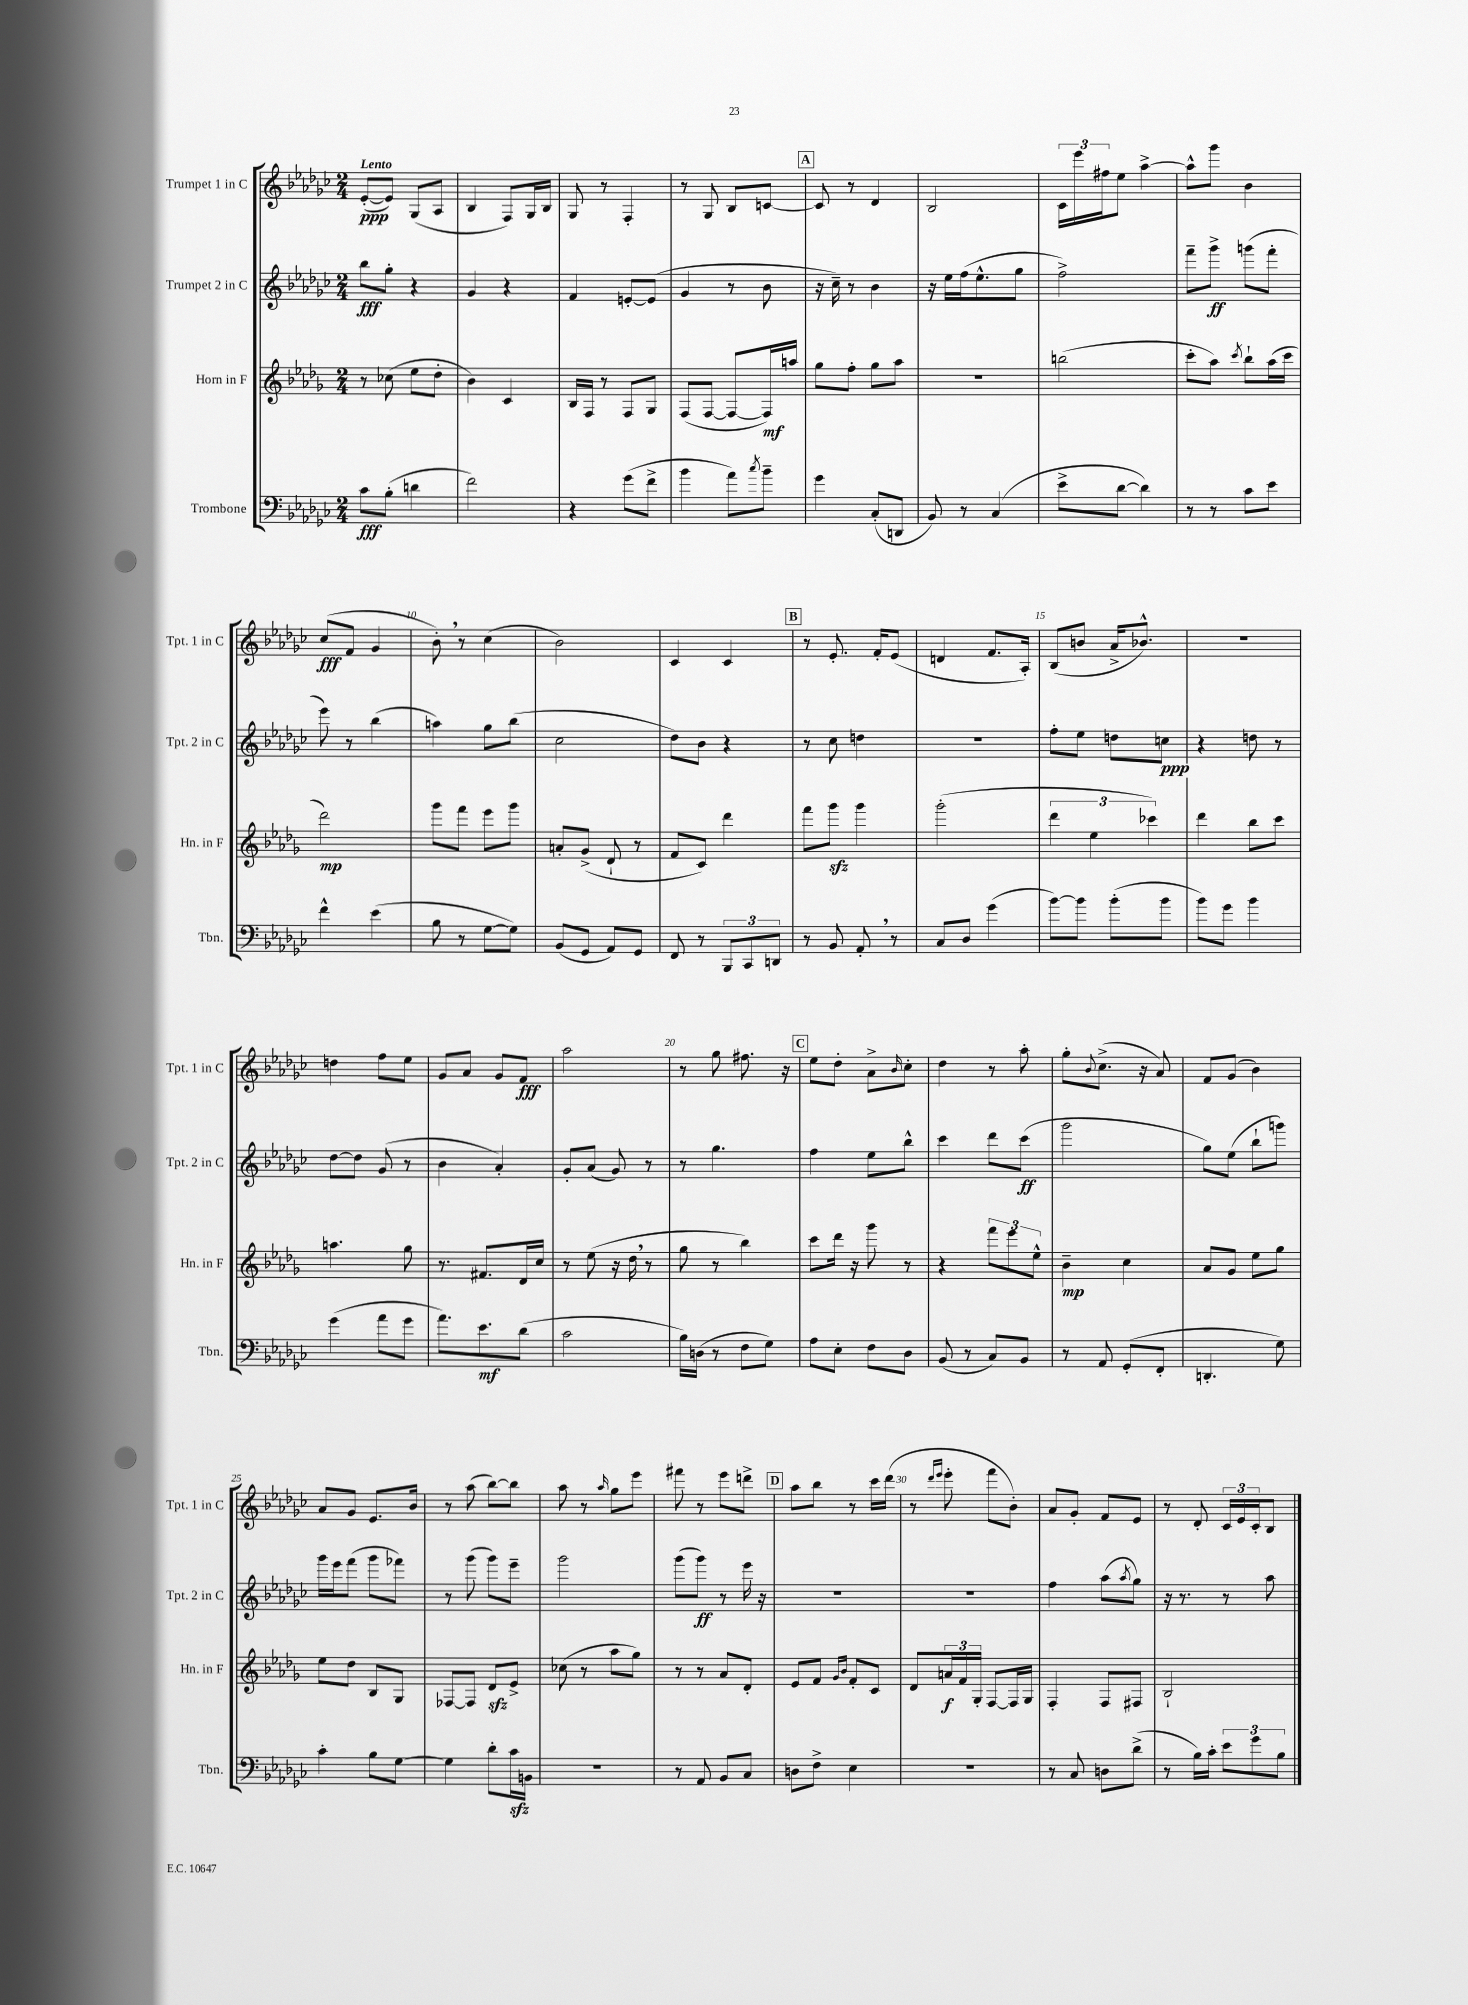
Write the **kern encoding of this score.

**kern	**dynam	**kern	**dynam	**kern	**dynam	**kern	**dynam
*part4	*part4	*part3	*part3	*part2	*part2	*part1	*part1
*staff4	*staff4	*staff3	*staff3	*staff2	*staff2	*staff1	*staff1
*I"Trombone	*	*I"Horn in F	*	*I"Trumpet 2 in C	*	*I"Trumpet 1 in C	*
*I'Tbn.	*	*I'Hn. in F	*	*I'Tpt. 2 in C	*	*I'Tpt. 1 in C	*
*clefF4	*	*clefG2	*	*clefG2	*	*clefG2	*
*k[b-e-a-d-g-c-]	*	*k[b-e-a-d-g-]	*	*k[b-e-a-d-g-c-]	*	*k[b-e-a-d-g-c-]	*
*M2/4	*	*M2/4	*	*M2/4	*	*M2/4	*
=1	=1	=1	=1	=1	=1	=1	=1
!	!	!	!	!	!	!LO:TX:a:B:t=Lento	!
8c-\L	fff	8r	.	8bb-\L	fff	([8e-'/L	ppp
(8B-'\J	.	(8cc-X\	.	8gg-'\J	.	8e-/J])	.
4dn\	.	8ee-\L	.	4r	.	(8G-/L	.
.	.	8dd-'\J	.	.	.	8A-/J	.
=2	=2	=2	=2	=2	=2	=2	=2
2f\)	.	4b-\)	.	4g-/	.	4B-/	.
.	.	4c/	.	4r	.	8F/L)	.
.	.	.	.	.	.	16G-/L	.
.	.	.	.	.	.	16B-/JJ	.
=3	=3	=3	=3	=3	=3	=3	=3
4r	.	16B-/LL	.	4f/	.	8G-/	.
.	.	16F/JJ	.	.	.	.	.
.	.	8r	.	.	.	8r	.
(8g-\L	.	8F/L	.	[8en'/L	.	4F'/	.
8f^\J	.	8G-/J	.	(8e/J]	.	.	.
=4	=4	=4	=4	=4	=4	=4	=4
4b-\	.	(8F/L	.	4g-/	.	8r	.
.	.	[8F/J	.	.	.	8G-/	.
8a-\L)	.	8F/L_	.	8r	.	8B-/L	.
8qcc-/	.	.	.	.	.	.	.
8b-~\J	.	16F/L])	mf	8b-\	.	[8cn/J	.
.	.	16aan/JJ	.	.	.	.	.
!!LO:REH:place=s1:t=A
=5	=5	=5	=5	=5	=5	=5	=5
4g-\	.	8gg-\L	.	16r	.	8c/]	.
.	.	.	.	16cc-~\)	.	.	.
.	.	8ff'\J	.	8r	.	8r	.
(8C-'/L	.	8gg-\L	.	4b-\	.	4d-/	.
8DDn/J	.	8aa-\J	.	.	.	.	.
=6	=6	=6	=6	=6	=6	=6	=6
8BB-/)	.	2r	.	16r	.	2B-/	.
.	.	.	.	16ee-\LL	.	.	.
8r	.	.	.	(16ff\J	.	.	.
.	.	.	.	8.ee-^^\	.	.	.
(4C-/	.	.	.	.	.	.	.
.	.	.	.	8gg-\J	.	.	.
=7	=7	=7	=7	=7	=7	=7	=7
8e-^\L	.	(2bbn\	.	2ff^\)	.	24c-\LL	.
.	.	.	.	.	.	24eee-\	.
.	.	.	.	.	.	24ff#X\J	.
[8d-\J	.	.	.	.	.	8ee-\J	.
4d-\])	.	.	.	.	.	[4aa-^\	.
=8	=8	=8	=8	=8	=8	=8	=8
8r	.	8ccc'\L	.	8fff~\L	.	8aa-^^\L]	.
8r	.	8aa-\J)	.	8ggg-^\J	ff	8ggg-\J	.
.	.	8qccc/	.	.	.	.	.
8c-\L	.	8bb-`\L	.	(8gggn\L	.	4b-\	.
8e-\J	.	(16aa-\L	.	8fff'\J	.	.	.
.	.	16ccc\JJ	.	.	.	.	.
!!LO:LB:g=z
=9	=9	=9	=9	=9	=9	=9	=9
4f^^\	.	2ddd-\)	mp	8eee-\)	.	(8cc-/L	fff
.	.	.	.	8r	.	8f/J	.
(4e-\	.	.	.	(4bb-\	.	4g-/	.
=10	=10	=10	=10	=10	=10	=10	=10
8B-\	.	8ggg-\L	.	4aan\)	.	8b-',\)	.
8r	.	8fff\J	.	.	.	8r	.
[8G-\L	.	8eee-\L	.	8gg-\L	.	(4cc-\	.
8G-\J])	.	8ggg-\J	.	(8bb-\J	.	.	.
=11	=11	=11	=11	=11	=11	=11	=11
(8BB-/L	.	8an'/L	.	2cc-\	.	2b-\)	.
8GG-/J	.	(8g-^/J	.	.	.	.	.
8AA-/L)	.	8d-`/	.	.	.	.	.
8GG-/J	.	8r	.	.	.	.	.
=12	=12	=12	=12	=12	=12	=12	=12
8FF/	.	8f/L	.	8dd-\L)	.	4c-/	.
8r	.	8c/J)	.	8b-\J	.	.	.
12BBB-/L	.	4ddd-\	.	4r	.	4c-/	.
12CC-/	.	.	.	.	.	.	.
12DDn/J	.	.	.	.	.	.	.
!!LO:REH:place=s1:t=B
=13	=13	=13	=13	=13	=13	=13	=13
8r	.	8fff\L	.	8r	.	8r	.
8BB-/	.	8ggg-zz\J	.	8cc-\	.	8.e-'/	.
8AA-',/	.	4ggg-\	.	4ddn\	.	.	.
.	.	.	.	.	.	16f'/KL	.
8r	.	.	.	.	.	(8e-/J	.
=14	=14	=14	=14	=14	=14	=14	=14
8C-/L	.	(2ggg-'\	.	2r	.	4dn/	.
8D-/J	.	.	.	.	.	.	.
(4g-\	.	.	.	.	.	8.f/L	.
.	.	.	.	.	.	16A-'/Jk)	.
=15	=15	=15	=15	=15	=15	=15	=15
[8b-\L)	.	6ddd-\	.	8ff'\L	.	(8B-/L	.
8b-\J]	.	.	.	8ee-\J	.	8bn/J	.
.	.	6ee-\	.	.	.	.	.
(8b-'\L	.	.	.	8ddn\L	.	16a-^/KL	.
.	.	.	.	.	.	8.b-X^^/J)	.
.	.	6ccc-X\)	.	.	.	.	.
8b-\J	.	.	.	8ccn\J	ppp	.	.
=16	=16	=16	=16	=16	=16	=16	=16
8b-\L)	.	4ddd-\	.	4r	.	2r	.
8g-\J	.	.	.	.	.	.	.
4b-\	.	8bb-\L	.	8ddn\	.	.	.
.	.	8ccc\J	.	8r	.	.	.
!!LO:LB:g=z
=17	=17	=17	=17	=17	=17	=17	=17
(4g-\	.	4.aan\	.	[8dd-\L	.	4ddn\	.
.	.	.	.	8dd-\J]	.	.	.
8a-\L	.	.	.	(8g-/	.	8ff\L	.
8g-\J	.	8gg-\	.	8r	.	8ee-\J	.
=18	=18	=18	=18	=18	=18	=18	=18
8.a-\L)	.	8.r	.	4b-\	.	8g-/L	.
.	.	.	.	.	.	8a-/J	.
8.e-\	mf	8.f#X/L	.	.	.	.	.
.	.	.	.	4a-'/)	.	8g-/L	.
(8d-\J	.	16d-/L	.	.	.	8f/J	fff
.	.	16cc/JJ	.	.	.	.	.
=19	=19	=19	=19	=19	=19	=19	=19
2c-\	.	8r	.	8g-'/L	.	2aa-\	.
.	.	(8ee-\	.	(8a-/J	.	.	.
.	.	16r	.	8g-/)	.	.	.
.	.	16dd-,\	.	.	.	.	.
.	.	8r	.	8r	.	.	.
=20	=20	=20	=20	=20	=20	=20	=20
16B-\LL)	.	8gg-\	.	8r	.	8r	.
(16Dn\JJ	.	.	.	.	.	.	.
8r	.	8r	.	4.gg-\	.	8gg-\	.
8F\L	.	4bb-\)	.	.	.	8.ff#X\	.
8G-\J)	.	.	.	.	.	.	.
.	.	.	.	.	.	16r	.
!!LO:REH:place=s1:t=C
=21	=21	=21	=21	=21	=21	=21	=21
8A-\L	.	8ccc\L	.	4ff\	.	8ee-\L	.
8E-'\J	.	16ddd-\Jk	.	.	.	8dd-'\J	.
.	.	16r	.	.	.	.	.
8F\L	.	8ggg-\	.	8ee-\L	.	8a-^\L	.
.	.	.	.	.	.	16qqb-/	.
8D-\J	.	8r	.	8bb-^^\J	.	8cc-'\J	.
=22	=22	=22	=22	=22	=22	=22	=22
(8BB-/	.	4r	.	4ccc-\	.	4dd-\	.
8r	.	.	.	.	.	.	.
8C-/L)	.	12fff\L	.	8ddd-\L	.	8r	.
.	.	12eee-\	.	.	.	.	.
8BB-/J	.	.	.	(8ccc-\J	ff	8aa-'\	.
.	.	12ee-^^\J	.	.	.	.	.
=23	=23	=23	=23	=23	=23	=23	=23
8r	.	4b-~\	mp	2ggg-\	.	8gg-'\L	.
.	.	.	.	.	.	8qqb-/	.
8AA-/	.	.	.	.	.	(8.cc-^\J	.
(8GG-'/L	.	4cc\	.	.	.	.	.
.	.	.	.	.	.	16r	.
8FF'/J	.	.	.	.	.	8a-/)	.
=24	=24	=24	=24	=24	=24	=24	=24
4.DDn'/	.	8a-/L	.	8gg-\L)	.	8f/L	.
.	.	8g-/J	.	(8ee-\J	.	(8g-/J	.
.	.	8ee-\L	.	8bb-`\L	.	4b-\)	.
8G-\)	.	8gg-\J	.	8gggn\J)	.	.	.
!!LO:LB:g=z
=25	=25	=25	=25	=25	=25	=25	=25
4c-'\	.	8ee-\L	.	16ggg-\LL	.	8a-/L	.
.	.	.	.	16eee-\J	.	.	.
.	.	8dd-\J	.	(8fff\J	.	8g-/J	.
8B-\L	.	8B-/L	.	8ggg-\L	.	8.e-/L	.
[8G-\J	.	8G-/J	.	8fff-X\J)	.	.	.
.	.	.	.	.	.	16b-/Jk	.
=26	=26	=26	=26	=26	=26	=26	=26
4G-\]	.	[8F-X/L	.	8r	.	8r	.
.	.	8F-/J]	.	(8ggg-\	.	(8aa-\	.
8d-'\L	.	8d-zz/L	.	8ggg-\L)	.	[8bb-\L)	.
16c-zz\L	.	8e-^/J	.	8eee-~\J	.	8bb-\J]	.
16BBn\JJ	.	.	.	.	.	.	.
=27	=27	=27	=27	=27	=27	=27	=27
2r	.	(8cc-X\	.	2ggg-\	.	8aa-\	.
.	.	8r	.	.	.	8r	.
.	.	.	.	.	.	16qqaa-/	.
.	.	8aa-\L	.	.	.	8gg-\L	.
.	.	8gg-\J)	.	.	.	8eee-\J	.
=28	=28	=28	=28	=28	=28	=28	=28
8r	.	8r	.	(8ggg-\L	.	8fff#X\	.
8AA-/	.	8r	.	8ggg-\J)	ff	8r	.
8BB-/L	.	8a-/L	.	8r	.	8eee-\L	.
8C-/J	.	8d-'/J	.	16eee-\	.	8dddn^\J	.
.	.	.	.	16r	.	.	.
!!LO:REH:place=s1:t=D
=29	=29	=29	=29	=29	=29	=29	=29
8Dn\L	.	8e-/L	.	2r	.	8aa-\L	.
8F^\J	.	8f/J	.	.	.	8bb-\J	.
.	.	16qqg-/LL	.	.	.	.	.
.	.	16qqb-/JJ	.	.	.	.	.
4E-\	.	8f'/L	.	.	.	8r	.
.	.	8c/J	.	.	.	16ccc-\LL	.
.	.	.	.	.	.	(16ddd-\JJ	.
=30	=30	=30	=30	=30	=30	=30	=30
2r	.	8d-/L	.	2r	.	8r	.
.	.	.	.	.	.	16qqddd-/LL	.
.	.	.	.	.	.	16qqeee-/JJ	.
.	.	24an/L	f	.	.	8eee-'\	.
.	.	24f/	.	.	.	.	.
.	.	24G-'/JJ	.	.	.	.	.
.	.	[8F/L	.	.	.	8fff\L	.
.	.	16F/L]	.	.	.	8b-'\J)	.
.	.	16G-/JJ	.	.	.	.	.
=31	=31	=31	=31	=31	=31	=31	=31
8r	.	4F'/	.	4ff\	.	8a-/L	.
8C-/	.	.	.	.	.	8g-'/J	.
8Dn\L	.	8F/L	.	(8aa-\L	.	8f/L	.
.	.	.	.	8qaa-/	.	.	.
(8d-^\J	.	8F#X/J	.	8gg-\J)	.	8e-/J	.
=32	=32	=32	=32	=32	=32	=32	=32
8r	.	2B-`/	.	16r	.	8r	.
.	.	.	.	8.r	.	.	.
16B-\LL)	.	.	.	.	.	8d-'/	.
16c-'\JJ	.	.	.	.	.	.	.
12e-\L	.	.	.	8r	.	24c-/LL	.
.	.	.	.	.	.	24e-/	.
12g-\	.	.	.	.	.	24c-'/J	.
.	.	.	.	8aa-\	.	8B-/J	.
12B-\J	.	.	.	.	.	.	.
==	==	==	==	==	==	==	==
*-	*-	*-	*-	*-	*-	*-	*-
